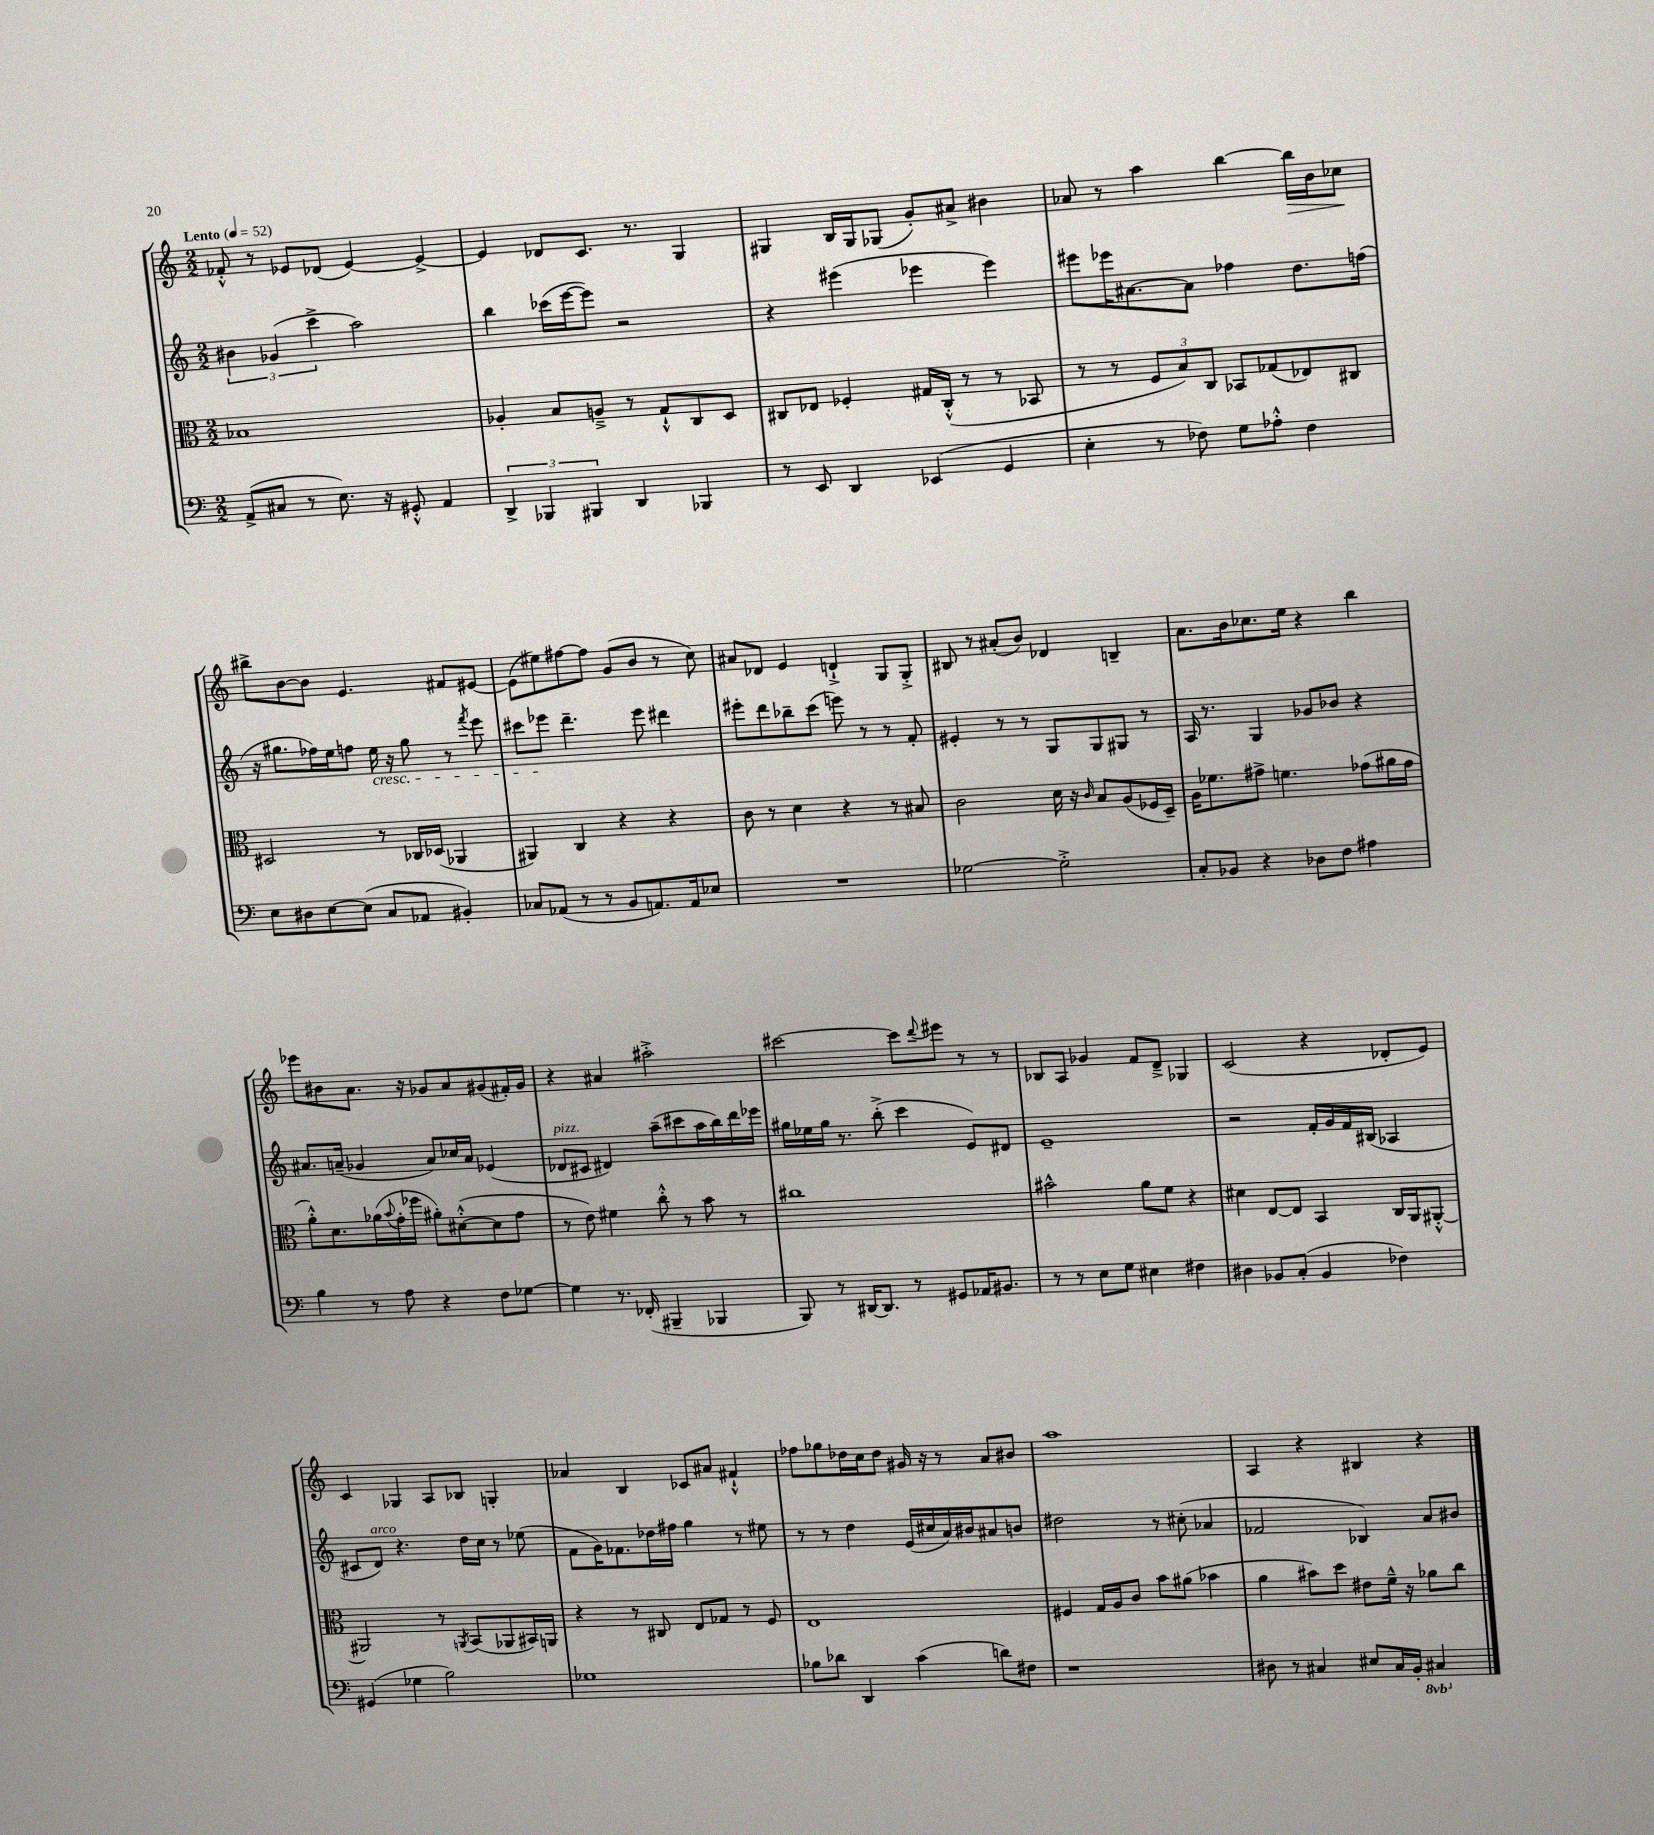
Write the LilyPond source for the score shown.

<<
\new StaffGroup <<
\new Staff = "s0" {
    \clef treble \key c \major \numericTimeSignature \time 2/2 \tempo "Lento" 4 = 52
    fes'8-.-^ r8 ees'8 des'8( ees'4~) ees'4~-> |
    ees'4 des'8 c'8. r8. g4 |
    gis4 b16 gis16 ges8( g'8-.) ais'8-> bis'4 |
    aes'8 r8 a''4 b''4~ b''16\> b'16 ces''8\! |
    bis''8-> b'8~ b'8 e'4. fis'8 eis'8~ |
    eis'8( eis''8) fis''8~ fis''8 g'8( b'8 r8 c''8) |
    ais'8 des'8 e'4 d'4-!-> g8 g8-.-> |
    bis8 r8 ais'8-.( b'8) des'4 b4-- |
    a'8. b'16 ces''8. e''16 r4 b''4 |
    ees'''8 bis'8 a'8. r16 ges'8 a'8 gis'8( fis'16-.) gis'16 |
    r4 ais'4 ais''2-.-> |
    cis'''2~ cis'''8 \appoggiatura { d'''8 } eis'''8 r8 r8 |
    bes8 a8 ges'4 f'8 d'8---> ges4 |
    c'2( r4 des'8-. e'8) |
    c'4 ges4 a8 bes8 g4-. |
    aes'4 b4 ces'8 ais'8 fis'4-!-^ |
    fes''8 ges''8 des''16 c''16 des''8 gis'16 r16 r8 a'8 bis'8 |
    a''1 |
    a4 r4 bis4 r4 \bar "|." |
}
\new Staff = "s1" {
    \clef treble \key c \major \numericTimeSignature \time 2/2
    \tuplet 3/2 { bis'4 ges'4( c'''4-> } a''2) |
    b''4 ces'''16( e'''16~ e'''8) r2 |
    r4 eis'''4( ees'''4 ees'''4) |
    eis'''8 ees'''16 ais'8.~ ais'8 fes''4 d''8. f''16( |
    r16 gis''8. fes''16) e''16 f''8 e''16\cresc r16 gis''8 r8 \acciaccatura { f'''8 } e'''8 |
    cis'''8 ees'''8\! d'''4.-- ees'''8 dis'''4 |
    eis'''8-. d'''8 bes''8-- c'''8( e'''8) r8 r8 f'8-. |
    eis'4-. r8 r8 g8 g8 gis8 r8 |
    a16 r8. g4 ges'8 bes'8 r4 |
    ais'8. a'16--( ges'4 a'8) ces''16 a'16 ees'4( |
    des'8^\markup { \italic "pizz." } cis'8 dis'4) a''8--( cis'''8 a''16 b''16) d'''16 ees'''16 |
    gis''16 ees''16 gis''16 r8. b''8-.->( c'''4 e'8) dis'8 |
    e'1-- |
    r2 f'16-. g'16 f'16 bis16( aes4 |
    cis'8 d'8^\markup { \italic "arco" }) r4. d''16 c''16 r8 ees''8( |
    f'8 g'16) fes'8. des''16 fis''16 g''4 r8 eis''8 |
    r8 r8 d''4 e'16( cis''16 a'16) bis'16 ais'8 b'8 |
    dis''2 r8 cis''8-.( aes'4 |
    fes'2 bes4) a'8 bis'8 \bar "|." |
}
\new Staff = "s2" {
    \clef alto \key c \major \numericTimeSignature \time 2/2
    bes1 |
    aes4-. b8 a8---> r8 g8-!-^ c8 d8 |
    cis8 ees8 fes4-. gis16 cis16-.-^( r8 r8 bes,8 |
    r8 r8 \tuplet 3/2 { f8 b8) c8 } bes,8 ges8( ees8) cis8 |
    dis2 r8 ces16 des16( aes,4 |
    ais,4) c4 r4 r4 |
    c'8 r8 d'4 r4 r8 bis8 |
    c'2 d'16 r16 \grace { c'16 } b8 a8( fes16 d16--) |
    a16 fes'8. gis'8-> f'4. ges'8( ais'16 ges'16 |
    a'8-.-^) d'8. aes'16( \appoggiatura { b'8 } g'16-. fes''16 ais'8-.) dis'8~-.-^( dis'8 g'8 |
    r8 e'8) fis'4 c''8-.-^ r8 b'8 r8 |
    cis''1 |
    bis'2-^ a'8 f'8 r4 |
    dis'4 e8~ e8 b,4 c16 a,16 ais,8~-.-^ |
    ais,2 r8 \acciaccatura { a,8 } b,8( aes,8 bis,16) a,16 |
    r4 r8 cis8 e8 ges8 r8 f8 |
    e1 |
    fis4 g16 a16 c'8 b'8 ais'8( bes'4 |
    a'4 bis'8) d''8 eis'8 f'16---^ r16 aes'8 c''8 \bar "|." |
}
\new Staff = "s3" {
    \clef bass \key c \major \numericTimeSignature \time 2/2 \set Staff.ottavationMarkups = #ottavation-simple-ordinals
    a,8->( cis8 r8 e8.) r16 gis,8-.-^ a,4 |
    \tuplet 3/2 { d,4-> bes,,4 bis,,4 } d,4 bes,,4 |
    r8 e,8 d,4 ees,4( g,4 |
    e4-. r8 fes8) g8 aes8-.-^ fes4 |
    e8 dis8 e8~ e8( c8 aes,8 bis,4-.) |
    ces8 aes,8( r8 r8 b,8 a,8.) a,16 ees8 |
    R1 |
    ges2~ ges2-.-> |
    c8-. bes,8 r4 des8 f8 ais4 |
    b4 r8 a8 r4 f8 ges8~ |
    ges4 r8. fes,16-.( bis,,4-- bes,,4 |
    b,,8) r8 dis,16~ dis,8. r8 gis,8 aes,16 bis,8. |
    r8 r8 e8 g8 eis4 fis4 |
    dis4 bes,8 c8-.( bes,4 fes4) |
    gis,4( ges4 b2) |
    ges1 |
    bes8 des'8 d,4 c'4( d'8) fis8 |
    r1 |
    dis8 r8 cis4 eis8 cis16 b,16-. \ottava #-1 cis,4 \ottava #0 \bar "|." |
}
>>
>>
\layout { \context { \Score \remove "Bar_number_engraver" } }
